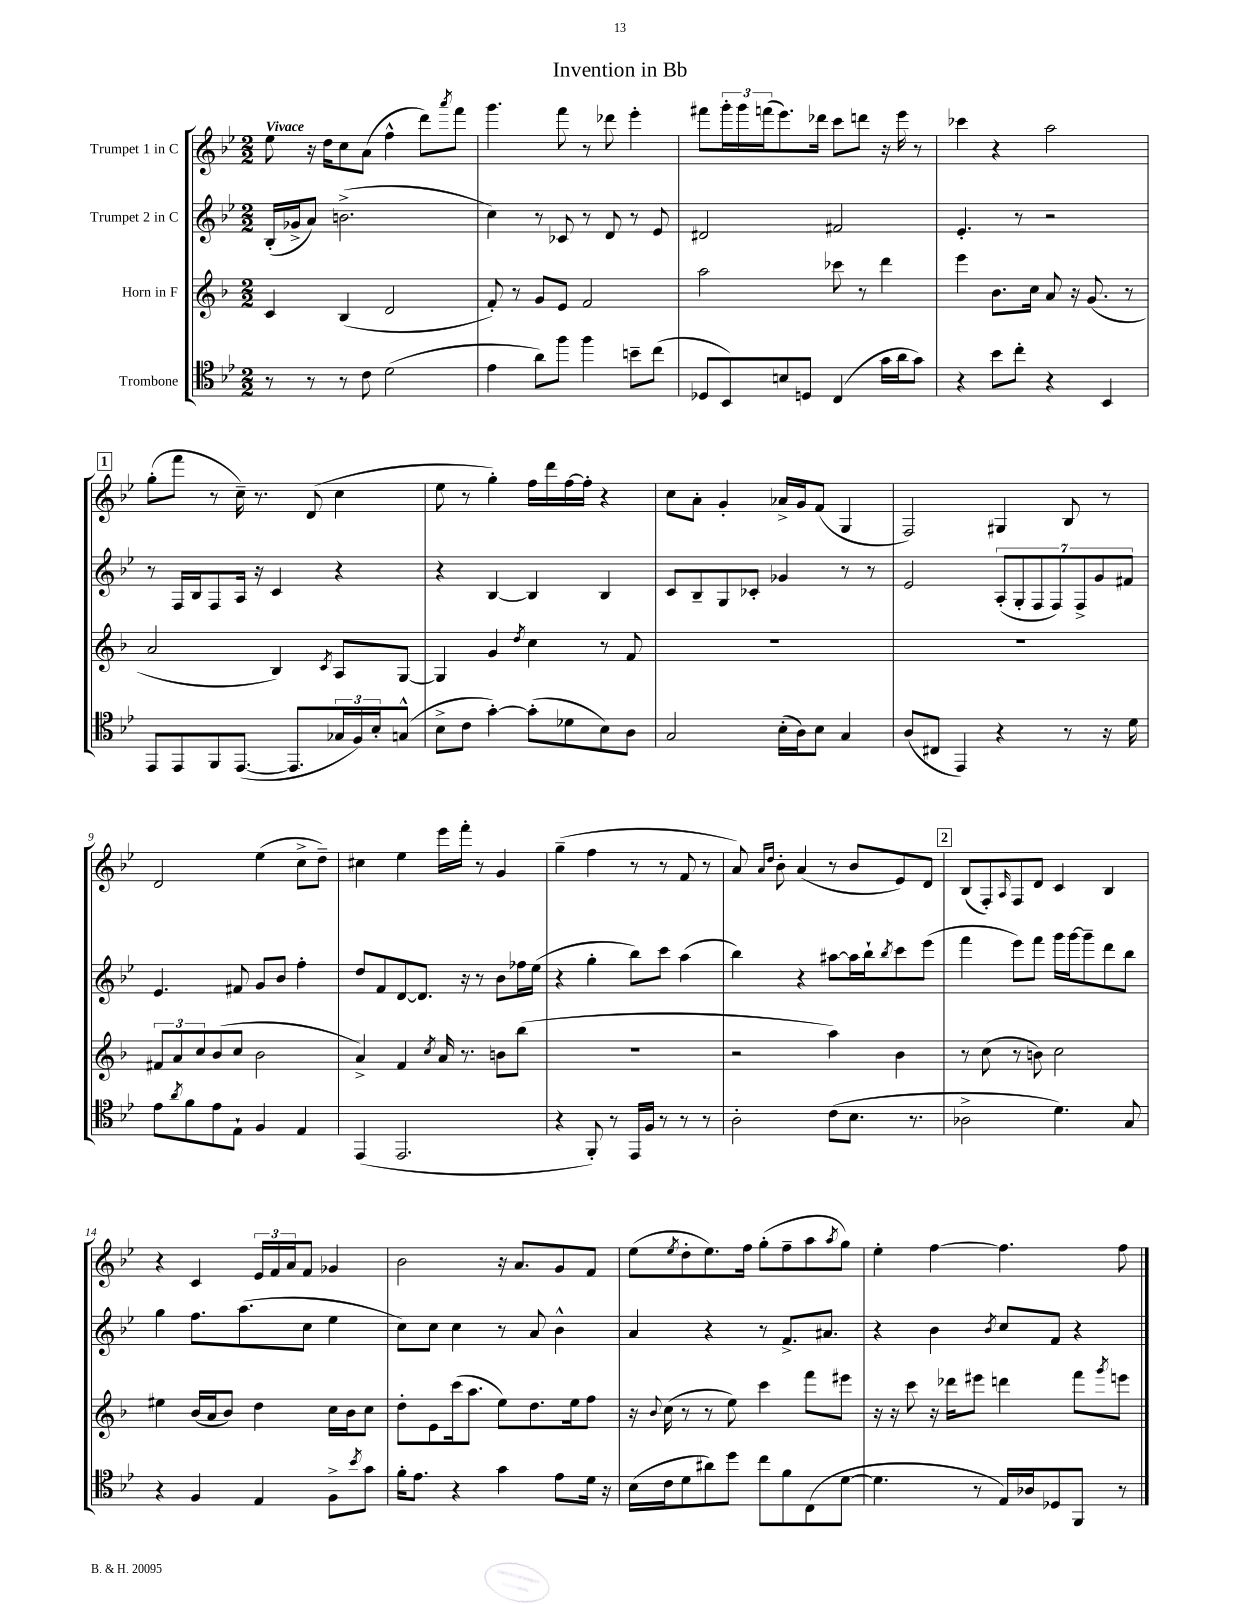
\header { title = "Invention in Bb" }
<<
\new StaffGroup <<
\new Staff = "s0" \with { instrumentName = "Trumpet 1 in C" } {
    \clef treble \key bes \major \numericTimeSignature \time 2/2 \tempo "Vivace"
    ees''8 r16 d''16 c''8 a'8( f''4-^ d'''8) \acciaccatura { a'''8 } f'''8 |
    g'''4. f'''8 r8 des'''8 ees'''4-. |
    fis'''8 \tuplet 3/2 { g'''16-. g'''16 f'''16( } ees'''8.) des'''16 c'''8 d'''8 r16 ees'''16 r8 |
    ces'''4 r4 a''2 |
    \mark \markup { \box "1" } g''8-.( f'''8 r8 c''16--) r8. d'8( c''4 |
    ees''8 r8 g''4-.) f''16 d'''16 f''16~ f''16-. r4 |
    c''8 a'8-. g'4-. aes'16-> g'16 f'8( g4 |
    f2) gis4 bes8 r8 |
    d'2 ees''4( c''8-> d''8--) |
    cis''4 ees''4 ees'''16 f'''16-. r8 g'4 |
    g''4--( f''4 r8 r8 f'8 r8 |
    a'8) \grace { a'16 d''16 } bes'8-. a'4( r8 bes'8 ees'8) d'8 |
    \mark \markup { \box "2" } bes8( f8-.) \grace { a16 } f8 d'8 c'4 bes4 |
    r4 c'4 \tuplet 3/2 { ees'16 f'16 a'16 } f'8 ges'4 |
    bes'2 r16 a'8. g'8 f'8 |
    ees''8( \acciaccatura { ees''8 } d''8-. ees''8.) f''16 g''8-.( f''8-- a''8 \acciaccatura { a''8 } g''8) |
    ees''4-. f''4~ f''4. f''8 \bar "|." |
}
\new Staff = "s1" \with { instrumentName = "Trumpet 2 in C" } {
    \clef treble \key bes \major \numericTimeSignature \time 2/2
    bes16-.( ges'16-> a'8) b'2.->( |
    c''4) r8 ces'8 r8 d'8 r8 ees'8 |
    dis'2 fis'2 |
    ees'4.-. r8 r2 |
    \mark \markup { \box "1" } r8 f16 bes16 f8 a16 r16 c'4 r4 |
    r4 bes4~ bes4 bes4 |
    c'8 bes8-- g8 ces'8-. ges'4 r8 r8 |
    ees'2 \tuplet 7/4 { a8-.( g8-. f8 f8) f8-> g'8 fis'8 } |
    ees'4. fis'8 g'8 bes'8 f''4-. |
    d''8 f'8 d'8~ d'8. r16 r8 bes'8 fes''16 ees''16( |
    r4 g''4-. bes''8) c'''8 a''4( |
    bes''4) r4 ais''8~ ais''16 bes''16-! \acciaccatura { bes''8 } c'''8 ees'''8( |
    \mark \markup { \box "2" } f'''4 ees'''8) f'''8 g'''16 g'''16~ g'''8-- d'''8 bes''8 |
    g''4 f''8. a''8.( c''8 ees''4 |
    c''8) c''8 c''4 r8 a'8 bes'4-^ |
    a'4 r4 r8 f'8.-> ais'8. |
    r4 bes'4 \acciaccatura { bes'8 } c''8 f'8 r4 \bar "|." |
}
\new Staff = "s2" \with { instrumentName = "Horn in F" } {
    \clef treble \key f \major \numericTimeSignature \time 2/2
    c'4 bes4( d'2 |
    f'8-.) r8 g'8 e'8 f'2 |
    a''2 ces'''8 r8 d'''4 |
    e'''4 bes'8. c''16 a'8 r16 g'8.( r8 |
    \mark \markup { \box "1" } a'2 bes4) \acciaccatura { c'8 } a8 g8~ |
    g4 g'4 \acciaccatura { d''8 } c''4 r8 f'8 |
    R1 |
    R1 |
    \tuplet 3/2 { fis'8 a'8 c''8 } bes'8( c''8 bes'2 |
    a'4->) f'4 \acciaccatura { c''8 } a'16 r8. b'8 bes''8( |
    R1 |
    r2 a''4) bes'4 |
    \mark \markup { \box "2" } r8 c''8( r8 b'8) c''2 |
    eis''4 bes'16( a'16 bes'8) d''4 c''16 bes'16 c''8 |
    d''8-. e'8 c'''16( a''8. e''8) d''8. e''16 f''8 |
    r16 \appoggiatura { bes'8 } c''16( r8 r8 e''8) c'''4 f'''8 eis'''8 |
    r16 r16 c'''8 r16 des'''16 eis'''8 d'''4 f'''8 \acciaccatura { g'''8 } e'''8 \bar "|." |
}
\new Staff = "s3" \with { instrumentName = "Trombone" } {
    \clef tenor \key bes \major \numericTimeSignature \time 2/2
    r8 r8 r8 c'8 d'2( |
    ees'4 a'8) f''8 f''4 b'8-- c''8( |
    des8 bes,8) b8 d8 c4( g'16 a'16 g'8) |
    r4 bes'8 c''8-. r4 bes,4 |
    \mark \markup { \box "1" } ees,8 ees,8 f,8 ees,8.~( ees,8. \tuplet 3/2 { ges16 f16) bes16-. } g8-^( |
    bes8-> c'8 g'4~-.) g'8-.( des'8 bes8) a8 |
    g2 bes16-.( a16) bes8 g4 |
    a8( cis8 ees,4) r4 r8 r16 d'16 |
    ees'8 \acciaccatura { a'8 } f'8 ees'8 ees8-! f4 ees4 |
    ees,4( ees,2. |
    r4 f,8-.) r8 ees,16 f16 r8 r8 r8 |
    a2-. c'8( bes8. r8. |
    \mark \markup { \box "2" } aes2-> d'4.) g8 |
    r4 f4 ees4 f8-> \acciaccatura { bes'8 } g'8 |
    f'16-. ees'8. r4 g'4 ees'8 d'16 r16 |
    bes16( c'16 d'8 ais'8) d''8 c''8 f'8 c8( d'8~ |
    d'4. r8 ees16) aes16 des8 f,8 r8 \bar "|." |
}
>>
>>
